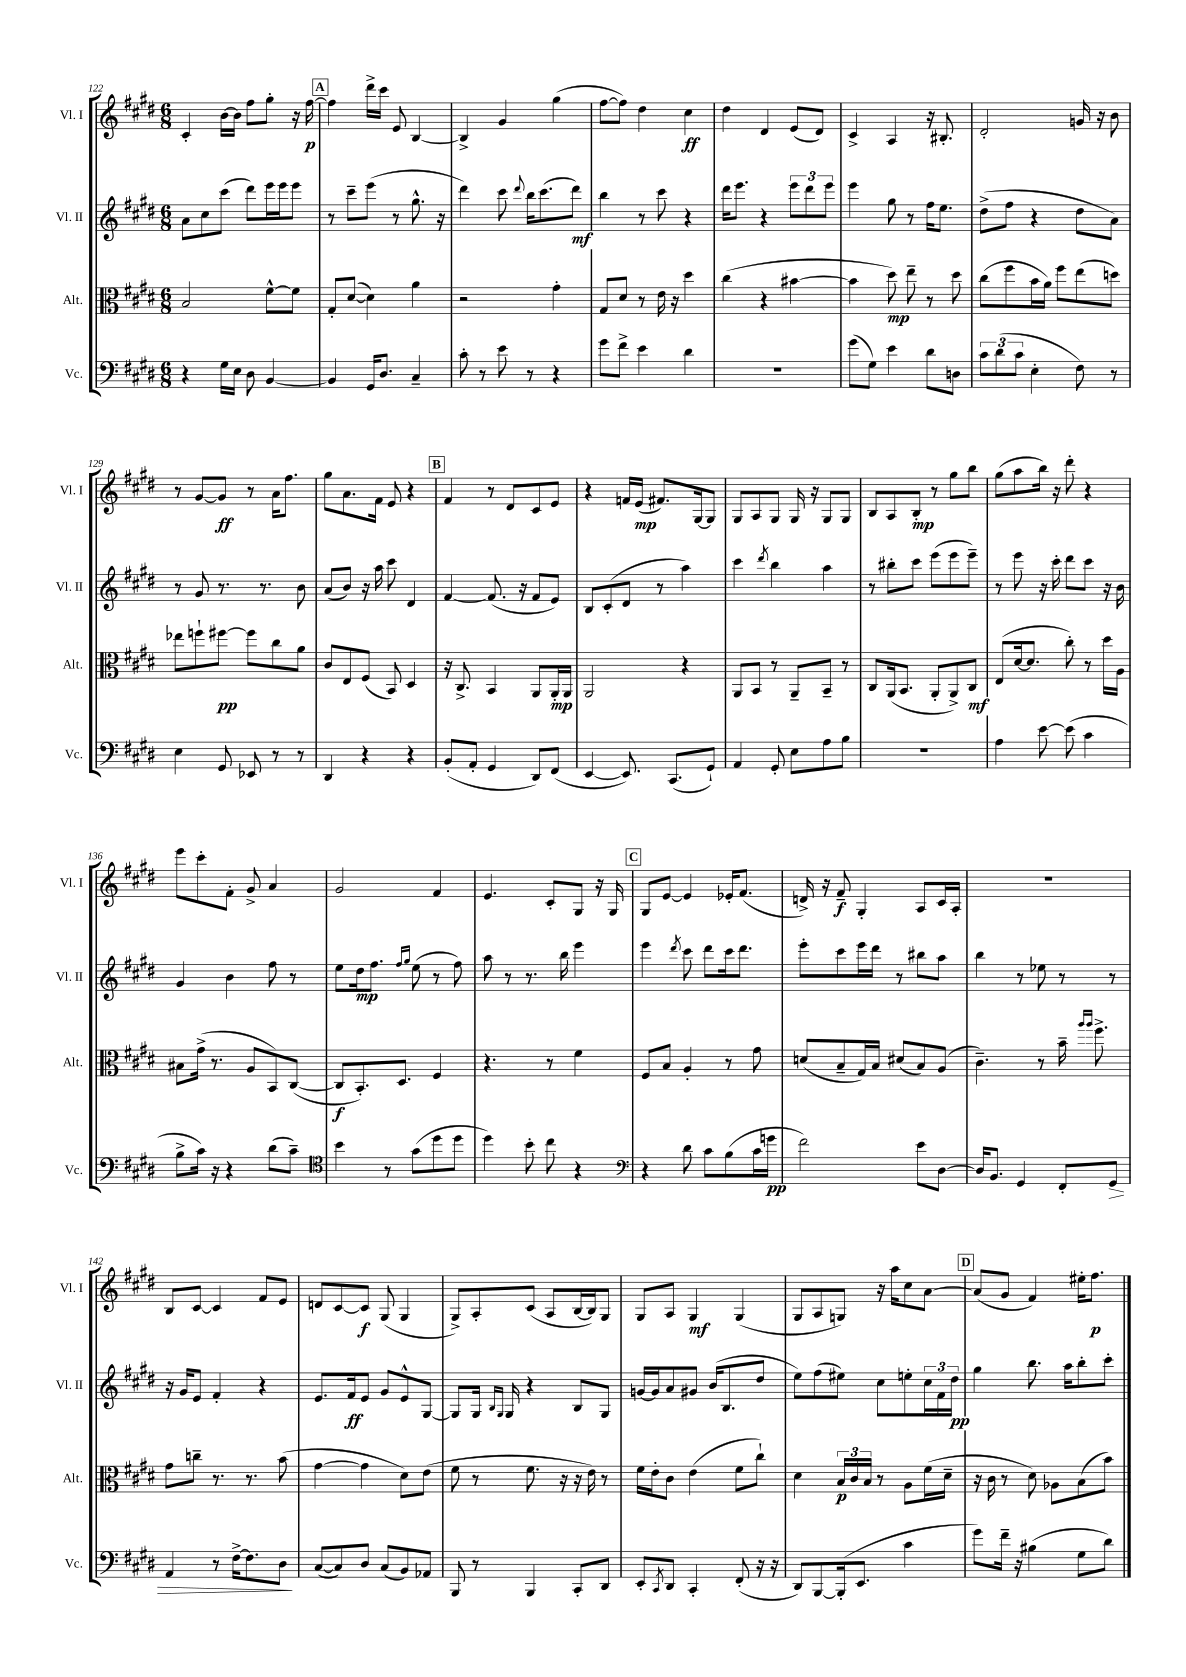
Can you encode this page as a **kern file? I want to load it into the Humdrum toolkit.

**kern	**kern	**kern	**kern
*staff4	*staff3	*staff2	*staff1
*clefF4	*clefC3	*clefG2	*clefG2
*k[f#c#g#d#]	*k[f#c#g#d#]	*k[f#c#g#d#]	*k[f#c#g#d#]
*M6/8	*M6/8	*M6/8	*M6/8
4r	2B	8a	4c#'
.	.	8cc#	.
16G#	.	(8ccc#	[16b
16E	.	.	16b]
8D#	.	8ddd#)	8ff#
[4BB	[8f#^^	16eee	8gg#'
.	.	16eee	.
.	8f#]	8eee	16r
.	.	.	[16ff#
=	=	=	=
4BB]	8G#'	8r	4ff#]
.	([8d#	8ccc#~	.
16GG#	4d#])	(8eee	16ddd#^
8.D#	.	.	16ccc#
.	.	8r	8e
4C#~	4a	8.gg#^^	[4B
.	.	16r	.
=	=	=	=
8c#'	2r	4ddd#)	4B^]
8r	.	.	.
8e	.	8ccc#	4g#
.	.	8qqddd#	.
8r	.	16bb	.
.	.	(8.ccc#	.
4r	4g#'	.	(4gg#
.	.	8ddd#)	.
=	=	=	=
8g#	8G#	4bb	[8ff#
8f#^	8d#	.	8ff#])
4e	8r	8r	4dd#
.	16e	8ccc#	.
.	16r	.	.
4d#	4dd#	4r	4cc#
=	=	=	=
2.r	(4cc#	16ddd#	4dd#
.	.	8.eee	.
.	4r	4r	4d#
.	[4b#	12eee	(8e
.	.	12ddd#	.
.	.	.	8d#)
.	.	12eee	.
=	=	=	=
(8g#	4b#]	4eee	4c#^
8G#)	.	.	.
4e	8dd#)	8gg#	4A
.	8ee~	8r	.
8d#	8r	16ff#	16r
.	.	8.ee	8.B#'
8D	8dd#	.	.
=	=	=	=
12c#	(8cc#	(8dd#^	2d#'
(12d#	.	.	.
.	8ff#	8ff#	.
12c#	.	.	.
4E'	16b	4r	.
.	16a)	.	.
.	8ff#	.	.
8F#)	(8ee	8dd#	16g
.	.	.	16r
8r	8dd)	8a)	8b
=	=	=	=
4E	8ee-	8r	8r
.	8ff`	8g#	[8g#
8GG#	[8ff#	8.r	8g#]
8EE-	8ff#]	.	8r
.	.	8.r	.
8r	8cc#	.	16a
.	.	.	8.ff#
8r	8a	8b	.
=	=	=	=
4DD#	8c#	(8a	8gg#
.	8E	8b)	8.a
4r	(8F#	16r	.
.	.	16aa	16f#
.	8BB)	8ccc#	8e
4r	4D#	4d#	4r
=	=	=	=
(8BB'	16r	[4f#	4f#
.	8.C#^	.	.
8AA'	.	.	.
4GG#	4BB	(8.f#]	8r
.	.	.	8d#
.	.	16r	.
8DD#)	8AA	8f#	8c#
(8FF#	16AA'	8e)	8e
.	16AA	.	.
=	=	=	=
[4EE	2AA	8B	4r
.	.	(8c#'	.
8.EE])	.	8d#	16f
.	.	.	(16e
.	.	8r	8.f#)
(8.CC#	.	.	.
.	4r	4aa)	.
.	.	.	[16G#
8GG#`)	.	.	8G#]
=	=	=	=
4AA	8AA	4ccc#	8G#
.	8BB	.	8A
.	.	8qddd#	.
8GG#'	8r	4bb	8G#
8E	8AA~	.	16G#
.	.	.	16r
8A	8BB~	4aa	8G#
8B	8r	.	8G#
=	=	=	=
2.r	8C#	8r	8B
.	(16AA	8bb#'	8A
.	8.BB	.	.
.	.	8ccc#	8B'
.	8AA'	(8eee	8r
.	8AA^)	8eee	8gg#
.	8C#	8eee~)	8bb
=	=	=	=
4A	(8E	8r	(8gg#
.	[16d#	8eee	8aa
.	8.d#]	.	.
[8e	.	16r	16bb)
.	.	16ccc#'	16r
(8e]	8cc#')	8ddd#	8ddd#'
4c#	8r	8ccc#	4r
.	16dd#	16r	.
.	16A	16b	.
=	=	=	=
8B^	8B#	4g#	8eee
16c#)	(16g#^	.	8ccc#'
16r	8.r	.	.
4r	.	4b	8f#'
.	8A	.	8g#^
(8d#	8BB)	8ff#	4a
8c#~)	([8C#	8r	.
=	=	=	=
*clefC4	*	*	*
4b	8C#]	8ee	2g#
.	8.BB')	16dd#	.
.	.	8.ff#	.
8r	.	.	.
.	8.D#	.	.
.	.	16qqff#	.
.	.	16qqgg#	.
(8g#	.	(8ee	.
8dd#	4F#	8r	4f#
8dd#	.	8ff#)	.
=	=	=	=
4dd#)	4.r	8aa	4.e
.	.	8r	.
8b'	.	8.r	.
8cc#	8r	.	8c#'
.	.	16bb	.
4r	4f#	4eee	8G#
.	.	.	16r
.	.	.	16G#
=	=	=	=
*clefF4	*	*	*
4r	8F#	4eee	8G#
.	8B	.	[8e
.	.	8qddd#	.
8d#	4A'	8ccc#	4e]
8c#	.	8ddd#	.
(8B	8r	16ccc#	16e-'
.	.	8.ddd#	(8.f#
16c#	8g#	.	.
16g	.	.	.
=	=	=	=
2f#)	(8d	8eee'	16d^)
.	.	.	16r
.	8B~	8ccc#	8f#~
.	16G#)	16eee	4G#'
.	16B	16ddd#	.
.	(8d#	8r	.
8e	8B)	8bb#	8A
[8D#	(8A	8aa	16c#
.	.	.	16A'
=	=	=	=
16D#]	4.c#~)	4bb	2.r
8.BB	.	.	.
4GG#	.	8r	.
.	8r	8ee-	.
8FF#'	16b~	8r	.
.	16qqaa	.	.
.	16qqaa	.	.
.	8.ff#^	.	.
8GG#	.	8r	.
=	=	=	=
4AA	8g#	16r	8B
.	.	16g#	.
.	8cc~	8e	[8c#
8r	8.r	4f#'	4c#]
[16F#^	.	.	.
8.F#]	8.r	.	.
.	.	4r	8f#
8D#	(8b	.	8e
=	=	=	=
([8C#	[4g#	8.e	8d
8C#])	.	.	[8c#
.	.	16f#	.
8D#	4g#]	8e	8c#]
(8C#	.	8g#	(8G#
8BB)	8d#)	8e^^	4G#
8AA-	(8e	[8G#	.
=	=	=	=
8BBB	8f#	8G#]	8G#^)
8r	8r	16G#	8A'
.	.	16qqB	.
.	.	16qqG#	.
.	.	16G#	.
4BBB	8.f#	4r	(8c#
.	.	.	8A
.	16r	.	.
8CC#'	16r	8B	[16B
.	16e)	.	16B])
8DD#	8r	8G#	8G#
=	=	=	=
8EE'	16f#	[16g	8G#
.	16e'	16g]	.
8qCC#	.	.	.
8DD#	8c#	8a	8A
4CC#'	(4e	8g#	4G#
.	.	(16b	.
.	.	8.B	.
(8FF#'	8f#	.	(4G#
16r	8cc#`)	8dd#	.
16r	.	.	.
=	=	=	=
8DD#)	4d#	8ee)	8G#
[8BBB	.	(8ff#	8A
(16BBB']	24B	8ee#)	8G)
.	24c#	.	.
8.EE	.	.	.
.	24B	.	.
.	8r	8cc#	16r
.	.	.	16aa
4c#	8A	8ee'	8cc#
.	(16f#	24cc#	[8a
.	.	24f#	.
.	16d#~	.	.
.	.	24dd#	.
=	=	=	=
8g#)	16r	4gg#	(8a]
.	16c#	.	.
16f#~	8r	.	8g#
16r	.	.	.
(4B#	8d#)	8.bb	4f#)
.	8A-	.	.
.	.	16aa	.
8G#	(8B	8bb'	16ee#'
.	.	.	8.ff#
8d#)	8b)	8ccc#'	.
==	==	==	==
*-	*-	*-	*-
